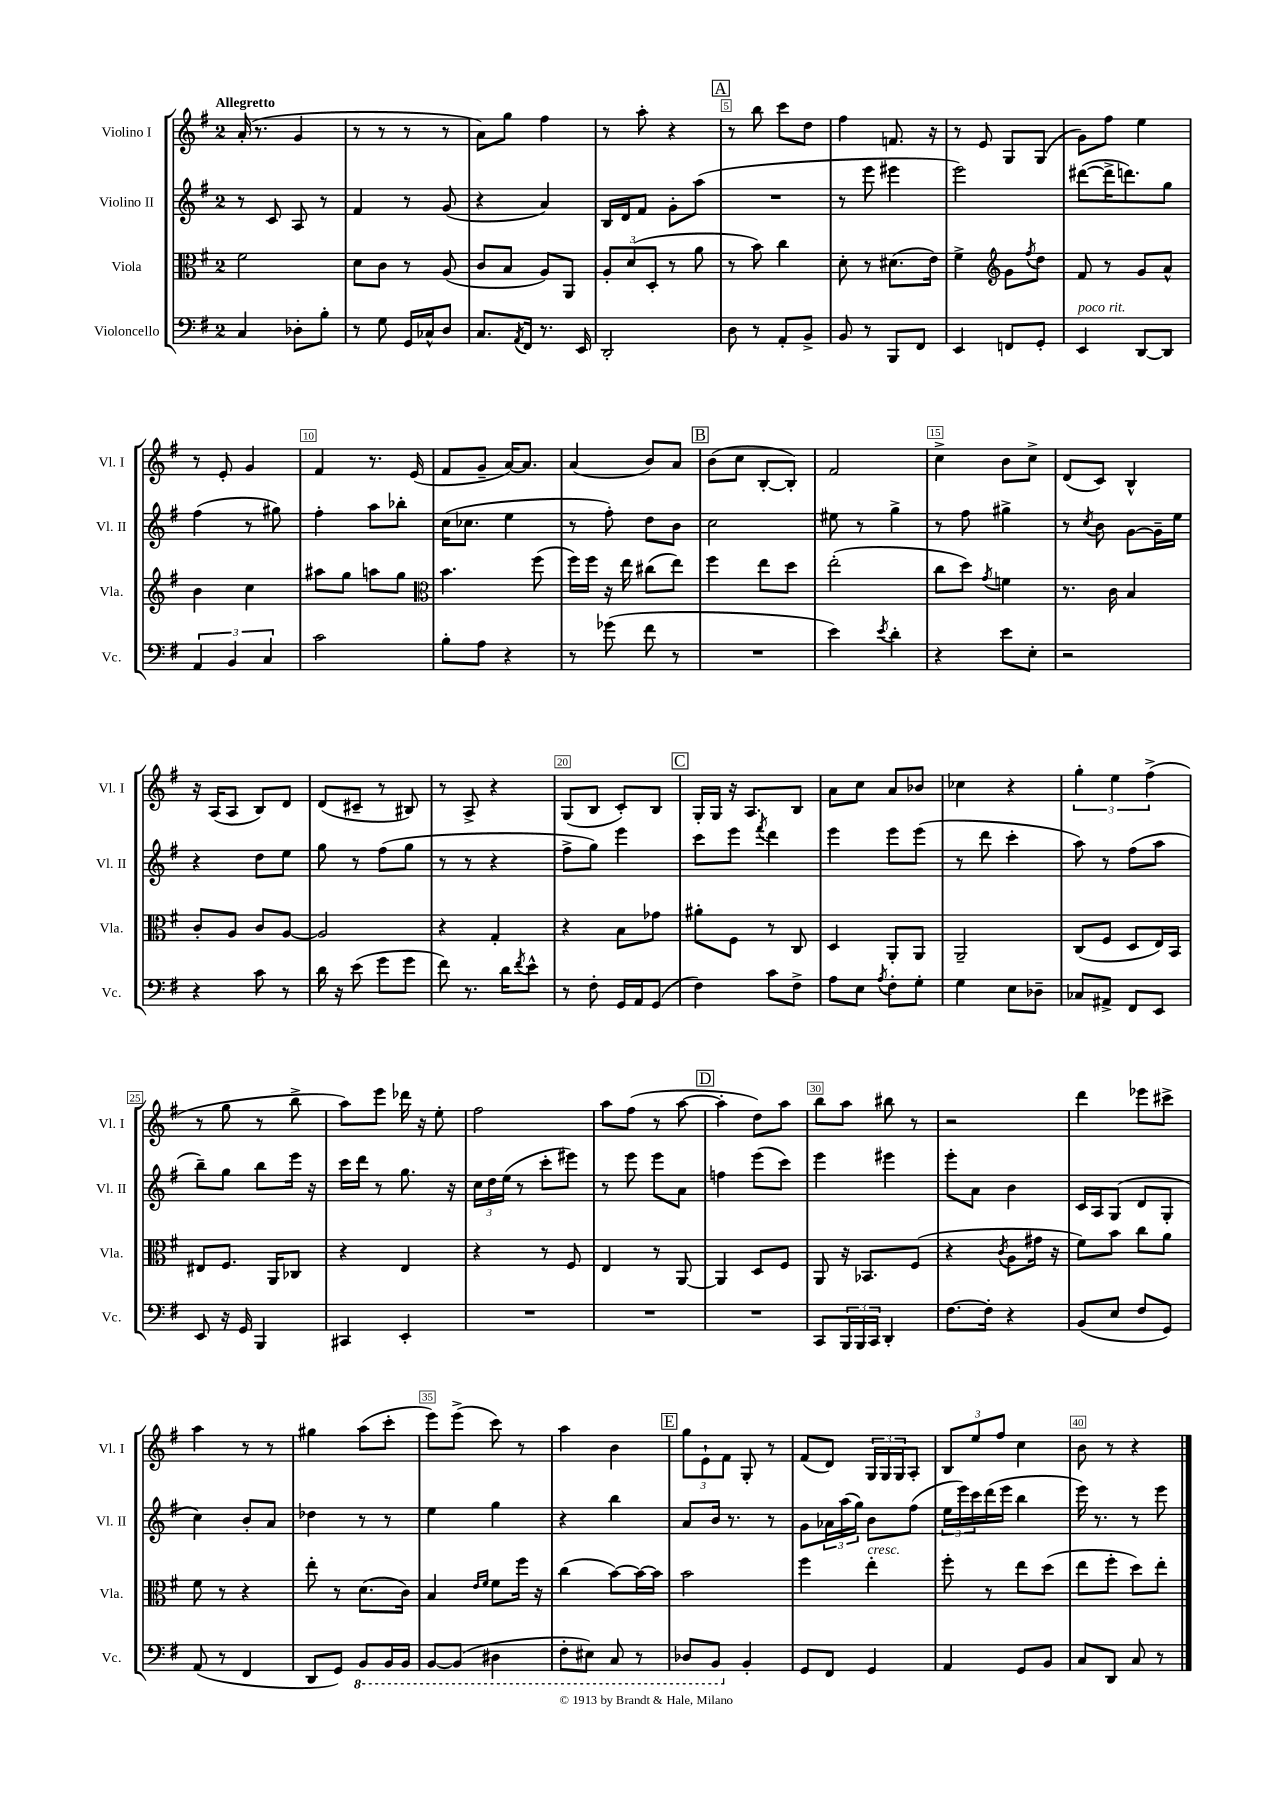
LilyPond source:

<<
\new StaffGroup <<
\new Staff = "s0" \with { instrumentName = "Violino I" shortInstrumentName = "Vl. I" } {
    \clef treble \key g \major \once \override Staff.TimeSignature.style = #'single-digit \time 2/4 \tempo "Allegretto"
    a'16-.( r8. g'4 |
    r8 r8 r8 r8 |
    a'8) g''8 fis''4 |
    r8 a''8-. r4 |
    \mark \markup { \box "A" } r8 b''8 c'''8 d''8 |
    fis''4 f'8. r16 |
    r8 e'8 g8 g8( |
    g'8) fis''8 e''4 |
    r8 e'8-. g'4 |
    fis'4 r8. e'16( |
    fis'8 g'8-- a'16~) a'8. |
    a'4( b'8) a'8 |
    \mark \markup { \box "B" } b'8( c''8 b8~-. b8-.) |
    fis'2 |
    c''4-> b'8 c''8-> |
    d'8( c'8) b4-^ |
    r16 a16( a8 b8) d'8 |
    d'8( cis'8-- r8 bis8) |
    r8 a8-> r4 |
    g8( b8 c'8-.) b8 |
    \mark \markup { \box "C" } g16-. g16 r16 a8. b8 |
    a'8 c''8 a'8 bes'8 |
    ces''4 r4 |
    \tuplet 3/2 { g''4-. e''4 fis''4->( } |
    r8 g''8 r8 b''8-> |
    a''8) e'''8 des'''16 r16 e''8-. |
    fis''2 |
    a''8 fis''8( r8 a''8~ |
    \mark \markup { \box "D" } a''4-. d''8) a''8 |
    b''8 a''8 bis''8 r8 |
    r2 |
    d'''4 ees'''8 cis'''8-> |
    a''4 r8 r8 |
    gis''4 a''8( c'''8-. |
    e'''8) e'''8->( c'''8) r8 |
    a''4 b'4 |
    \mark \markup { \box "E" } \tuplet 3/2 { g''8 e'8-! fis'8 } g8-. r8 |
    fis'8( d'8) \tuplet 3/2 { g16 g16 g16 } a8-. |
    \tuplet 3/2 { b8 e''8 fis''8 } c''4 |
    b'8 r8 r4 \bar "|." |
}
\new Staff = "s1" \with { instrumentName = "Violino II" shortInstrumentName = "Vl. II" } {
    \clef treble \key g \major \once \override Staff.TimeSignature.style = #'single-digit \time 2/4
    r8 c'8 a8 r8 |
    fis'4 r8 g'8( |
    r4 a'4) |
    b16 d'16 fis'8 g'8-. a''8( |
    \mark \markup { \box "A" } R2 |
    r8 e'''8 eis'''4 |
    e'''2) |
    dis'''8~( dis'''16-> d'''8.) g''8 |
    fis''4( r8 gis''8) |
    fis''4-. a''8 bes''8-. |
    c''16( ces''8. e''4 |
    r8 fis''8-.) d''8 b'8 |
    \mark \markup { \box "B" } c''2 |
    eis''8 r8 g''4-> |
    r8 fis''8 gis''4-> |
    r8 \acciaccatura { c''8 } b'8 g'8~ g'16-- e''16 |
    r4 d''8 e''8 |
    g''8 r8 fis''8( g''8 |
    r8 r8 r4 |
    fis''8-> g''8) e'''4 |
    \mark \markup { \box "C" } c'''8 e'''8 \acciaccatura { fis'''8 } d'''4 |
    e'''4 e'''8 e'''8( |
    r8 d'''8 c'''4-. |
    a''8) r8 fis''8( a''8 |
    b''8--) g''8 b''8 e'''16 r16 |
    c'''16 d'''16 r8 g''8. r16 |
    \tuplet 3/2 { c''16 d''16 e''16( } r8 c'''8-. eis'''8) |
    r8 e'''8 e'''8 a'8 |
    \mark \markup { \box "D" } f''4 e'''8( c'''8) |
    e'''4 eis'''4 |
    e'''8-. a'8 b'4 |
    c'16 a16 g8( d'8 g8-. |
    c''4) b'8-. a'8 |
    des''4 r8 r8 |
    e''4 g''4 |
    r4 b''4 |
    \mark \markup { \box "E" } a'8 b'16 r8. r8 |
    g'8 \tuplet 3/2 { aes'16 a''16( g''16) } b'8 fis''8( |
    \tuplet 3/2 { e''16 e'''16) c'''16 } d'''16( e'''16 b''4 |
    e'''16) r8. r8 e'''8 \bar "|." |
}
\new Staff = "s2" \with { instrumentName = "Viola" shortInstrumentName = "Vla." } {
    \clef alto \key g \major \once \override Staff.TimeSignature.style = #'single-digit \time 2/4
    fis'2 |
    d'8 c'8 r8 a8( |
    c'8 b8 a8) a,8 |
    \tuplet 3/2 { a8-. d'8( d8-. } r8 a'8 |
    \mark \markup { \box "A" } r8 b'8) c''4 |
    d'8-. r8 dis'8.( e'16) |
    fis'4-> \clef treble g'8 \acciaccatura { fis''8 } d''8 |
    fis'8 r8 g'8 a'8-^ |
    b'4 c''4 |
    ais''8 g''8 a''8 g''8 |
    \clef alto b'4. fis''8( |
    fis''16) fis''16 r16 e''16 cis''8( e''8) |
    \mark \markup { \box "B" } fis''4 e''8 d''8 |
    e''2-.( |
    c''8 d''8) \acciaccatura { g'8 } f'4 |
    r8. c'16 b4 |
    c'8-. a8 c'8 a8~ |
    a2 |
    r4 g4-. |
    r4 b8 ges'8 |
    \mark \markup { \box "C" } ais'8-. fis8 r8 c8 |
    d4 a,8-. a,8 |
    a,2-- |
    c8( fis8 d8 e16) b,16 |
    eis8 fis8. a,16 ces8 |
    r4 e4 |
    r4 r8 fis8 |
    e4 r8 a,8~ |
    \mark \markup { \box "D" } a,4 d8 fis8 |
    a,8 r16 bes,8. fis8( |
    r4 \acciaccatura { c'8 } a8 gis'16 r16 |
    fis'8) b'8 c''8 a'8 |
    fis'8 r8 r4 |
    e''8-. r8 d'8.( c'16) |
    b4 \grace { e'16 fis'16 } fis'8 fis''16 r16 |
    c''4( b'8~) b'16~ b'16 |
    \mark \markup { \box "E" } b'2 |
    fis''4 e''4-.^\markup { \italic "cresc." } |
    fis''8-. r8 e''8 d''8( |
    e''8 fis''8-. d''8) e''8-. \bar "|." |
}
\new Staff = "s3" \with { instrumentName = "Violoncello" shortInstrumentName = "Vc." } {
    \clef bass \key g \major \once \override Staff.TimeSignature.style = #'single-digit \time 2/4
    c4 des8-. b8-. |
    r8 g8 g,16 ces16-^ d8 |
    c8. \acciaccatura { a,8 } fis,16 r8. e,16 |
    d,2-. |
    \mark \markup { \box "A" } d8 r8 a,8-. b,8-> |
    b,8 r8 b,,8 fis,8 |
    e,4 f,8 g,8-. |
    e,4^\markup { \italic "poco rit." } d,8~ d,8 |
    \tuplet 3/2 { a,4 b,4 c4 } |
    c'2 |
    b8-. a8 r4 |
    r8 ges'8( fis'8 r8 |
    \mark \markup { \box "B" } R2 |
    e'4) \acciaccatura { e'8 } d'4-. |
    r4 e'8 e8-. |
    r2 |
    r4 c'8 r8 |
    d'16 r16 e'8( g'8 g'8 |
    fis'8) r8. d'16 \acciaccatura { fis'8 } e'8-^ |
    r8 fis8-. g,16 a,16 g,8( |
    \mark \markup { \box "C" } fis4) c'8 fis8-> |
    a8 e8 \acciaccatura { a8 } fis8-. g8-. |
    g4 e8 des8-- |
    ces8 ais,8-> fis,8 e,8 |
    e,8 r16 g,16 b,,4 |
    cis,4 e,4-. |
    R2 |
    R2 |
    \mark \markup { \box "D" } R2 |
    c,8 \tuplet 3/2 { b,,16 b,,16 c,16 } d,4-. |
    fis8.~ fis16-. r4 |
    b,8( e8 fis8 g,8) |
    a,8( r8 fis,4 |
    d,8 g,8) \ottava #-1 b,,8 b,,16 b,,16 |
    b,,8~ b,,8( dis,4 |
    fis,8-. eis,8) c,8 r8 |
    \mark \markup { \box "E" } des,8 b,,8 \ottava #0 b,4-. |
    g,8 fis,8 g,4 |
    a,4 g,8 b,8 |
    c8 d,8 c8 r8 \bar "|." |
}
>>
>>
\layout { \context { \Score \override BarNumber.break-visibility = ##(#f #t #t) barNumberVisibility = #(every-nth-bar-number-visible 5) \override BarNumber.stencil = #(make-stencil-boxer 0.1 0.3 ly:text-interface::print) } }
